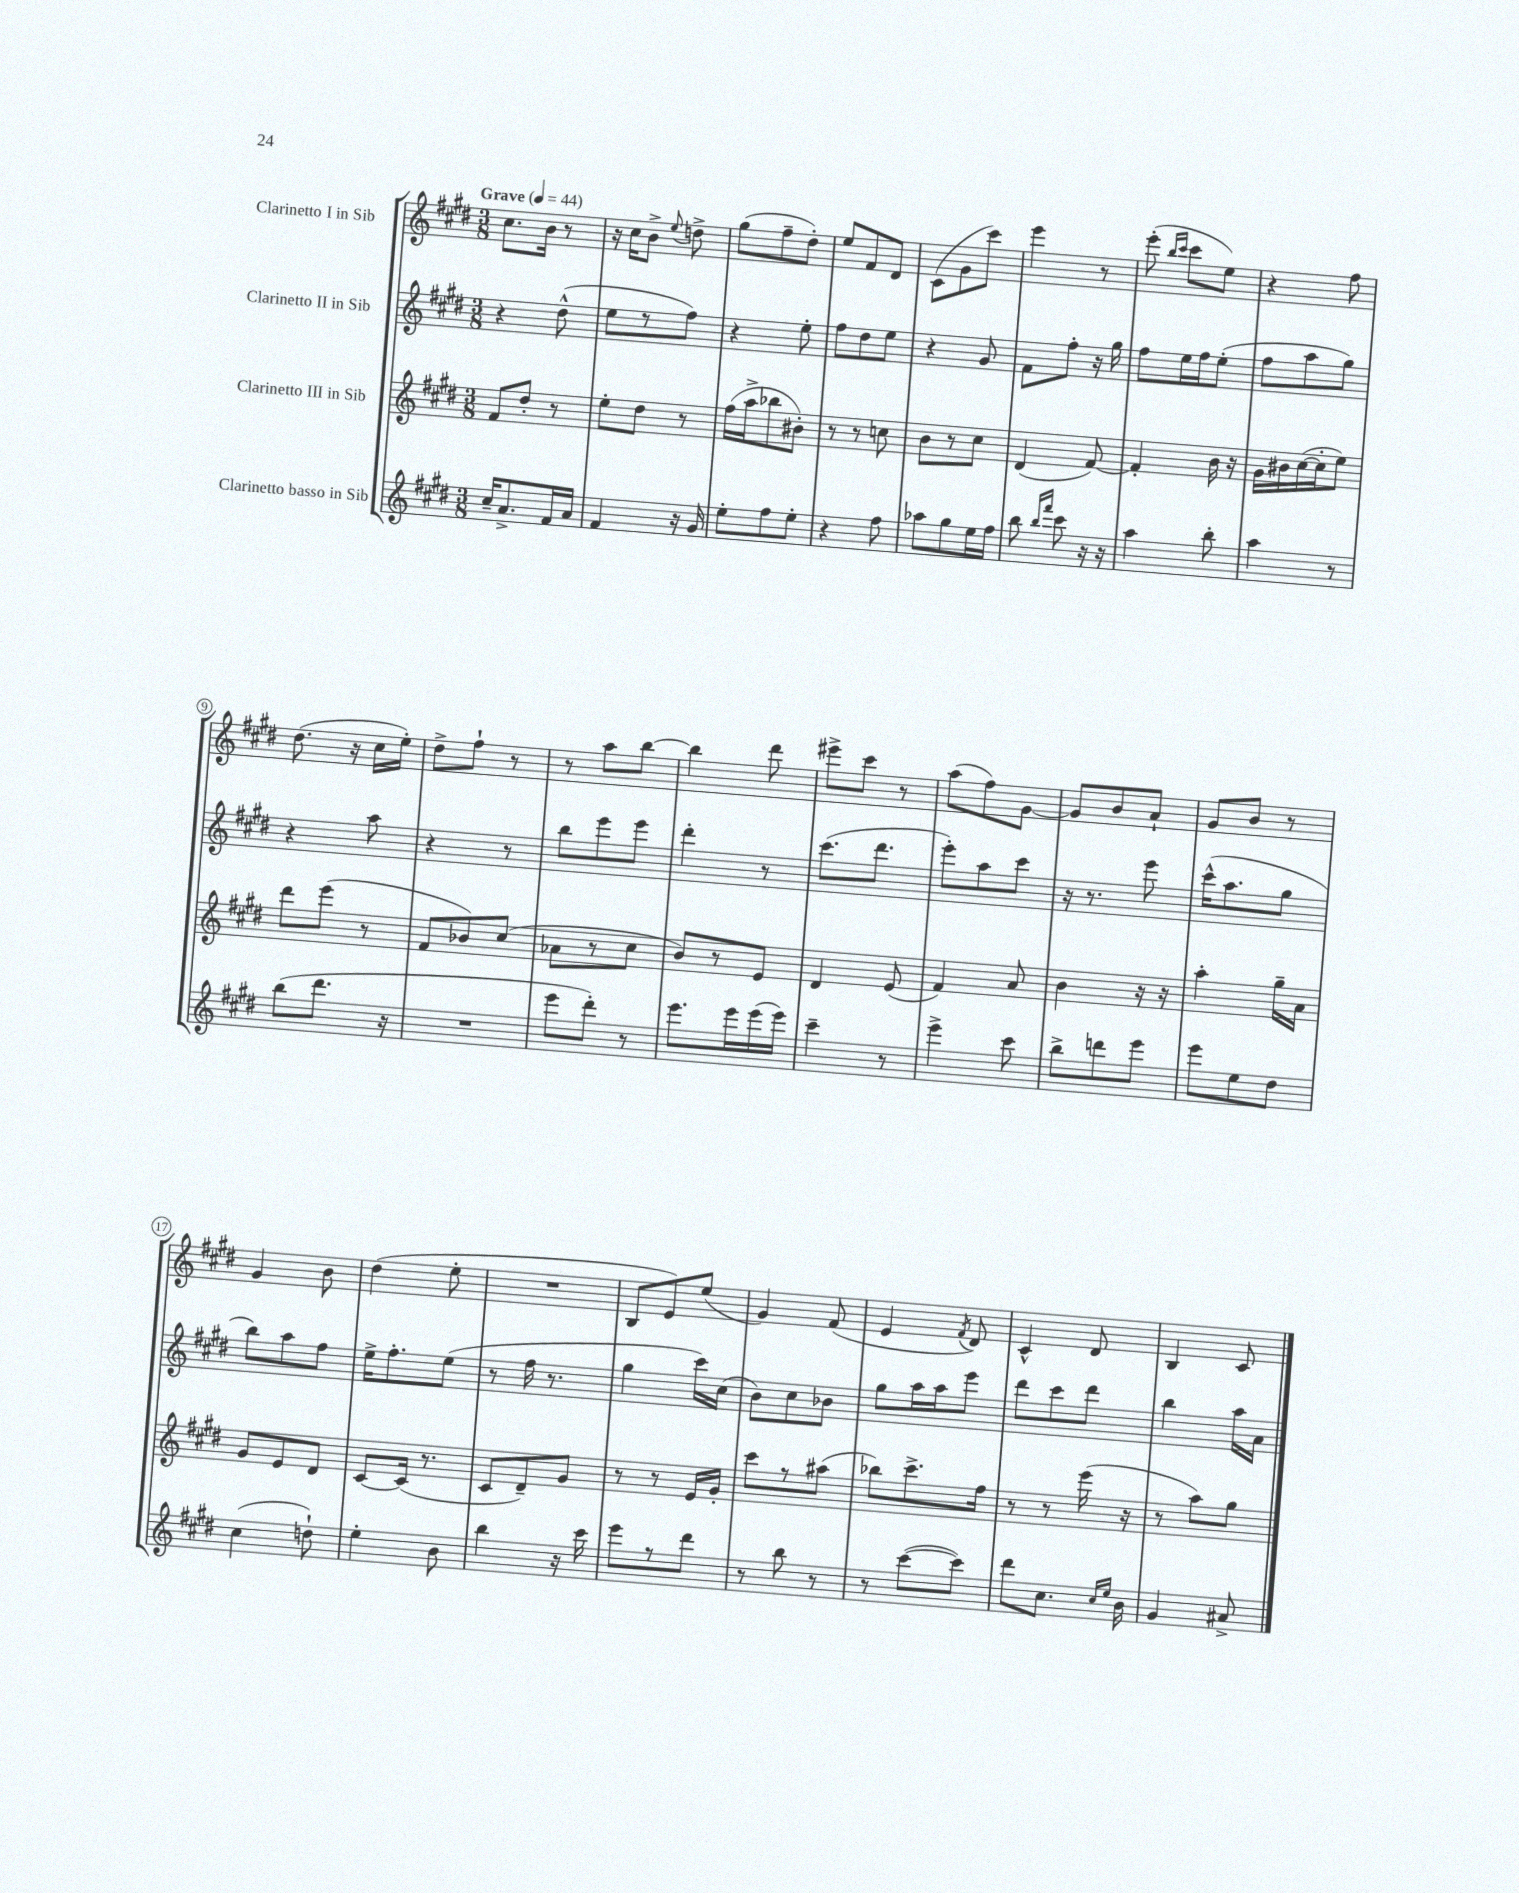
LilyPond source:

<<
\new StaffGroup <<
\new Staff = "s0" \with { instrumentName = "Clarinetto I in Sib" } {
    \clef treble \key e \major \numericTimeSignature \time 3/8 \tempo "Grave" 4 = 44
    \autoBeamOff cis''8.[ b'16] r8 |
    r16 cis''16[ b'8]-> \appoggiatura { e''8 } d''8-> |
    gis''8[( fis''8-- dis''8]-.) |
    e''8[ fis'8 dis'8] |
    cis'8[( gis'8 cis'''8]) |
    e'''4 r8 |
    e'''8-.( \grace { b''16[ cis'''16] } cis'''8[ e''8]) |
    r4 fis''8 |
    dis''8.( r16 cis''16[ e''16]-.) |
    dis''8[-> fis''8]-! r8 |
    r8 a''8[ b''8]~ |
    b''4 dis'''8 |
    eis'''8[-> cis'''8] r8 |
    a''8[( fis''8) gis'8]~ |
    gis'8[ b'8 a'8]-! |
    gis'8[ b'8] r8 |
    gis'4 b'8 |
    dis''4( e''8-. |
    R4. |
    b8[ e'8) e''8]( |
    gis'4) fis'8( |
    e'4 \acciaccatura { fis'8 } dis'8) |
    cis'4-^ dis'8 |
    b4 cis'8 \bar "|." |
}
\new Staff = "s1" \with { instrumentName = "Clarinetto II in Sib" } {
    \clef treble \key e \major \numericTimeSignature \time 3/8
    \autoBeamOff r4 dis''8-^( |
    e''8[ r8 fis''8]) |
    r4 e''8-. |
    fis''8[ dis''8 e''8] |
    r4 gis'8 |
    fis'8[ fis''8]-. r16 gis''16 |
    fis''8[ e''16 fis''16 e''8]-.( |
    fis''8[ a''8 gis''8]) |
    r4 a''8 |
    r4 r8 |
    b''8[ e'''8 e'''8] |
    dis'''4-. r8 |
    cis'''8.[( dis'''8.] |
    e'''8[-.) a''8 cis'''8] |
    r16 r8. e'''8 |
    cis'''16[-^( a''8. gis''8] |
    b''8[) a''8 fis''8] |
    e''16[-> fis''8.-. e''8]( |
    r8 fis''16 r8. |
    gis''4 cis'''16[) cis''16]( |
    b'8[) cis''8 bes'8] |
    gis''8[ a''16 a''16 e'''8] |
    dis'''8[ cis'''8 dis'''8] |
    b''4 a''16[ a'16] \bar "|." |
}
\new Staff = "s2" \with { instrumentName = "Clarinetto III in Sib" } {
    \clef treble \key e \major \numericTimeSignature \time 3/8
    \autoBeamOff fis'8[ dis''8]-. r8 |
    e''8[-. dis''8] r8 |
    fis''16[( a''16-> bes''8 bis'8]-.) |
    r8 r8 c''8 |
    b'8[ r8 cis''8] |
    dis'4( fis'8~) |
    fis'4-. b'16 r16 |
    gis'16[ bis'16 cis''16~( cis''16-. e''8]) |
    dis'''8[ e'''8]( r8 |
    fis'8[ bes'8) cis''8]( |
    aes'8[ r8 cis''8] |
    b'8[) r8 e'8] |
    dis'4 e'8( |
    fis'4) a'8 |
    b'4 r16 r16 |
    a''4-. gis''16[-- a'16] |
    gis'8[ e'8 dis'8] |
    cis'8[~ cis'16]( r8. |
    cis'8[ dis'8--) gis'8] |
    r8 r8 e'16[ gis'16]-. |
    cis'''8[ r8 ais''8]( |
    bes''8[) cis'''8.-> fis''16] |
    r8 r8 e'''16( r16 |
    r8 a''8[) gis''8] \bar "|." |
}
\new Staff = "s3" \with { instrumentName = "Clarinetto basso in Sib" } {
    \clef treble \key e \major \numericTimeSignature \time 3/8
    \autoBeamOff cis''16[-- a'8.-> fis'16 a'16] |
    fis'4 r16 gis'16 |
    e''8[-. fis''8 e''8]-. |
    r4 fis''8 |
    aes''8[ gis''8 e''16 fis''16] |
    b''8 \grace { b''16[ fis'''16] } cis'''8 r16 r16 |
    a''4 b''8-. |
    a''4 r8 |
    b''8[( dis'''8.] r16 |
    R4. |
    e'''8[ dis'''8]-.) r8 |
    e'''8.[ e'''16 e'''16( e'''16]) |
    cis'''4-- r8 |
    e'''4-> cis'''8 |
    b''8[-> d'''8 e'''8] |
    e'''8[ e''8 dis''8] |
    cis''4( d''8-!) |
    e''4-. b'8 |
    b''4 r16 cis'''16 |
    e'''8[ r8 dis'''8] |
    r8 b''8 r8 |
    r8 cis'''8[~( cis'''8]) |
    dis'''8[ cis''8.] \grace { cis''16[ e''16] } b'16 |
    gis'4 ais'8-> \bar "|." |
}
>>
>>
\layout { \context { \Score \override BarNumber.stencil = #(make-stencil-circler 0.1 0.3 ly:text-interface::print) } }
